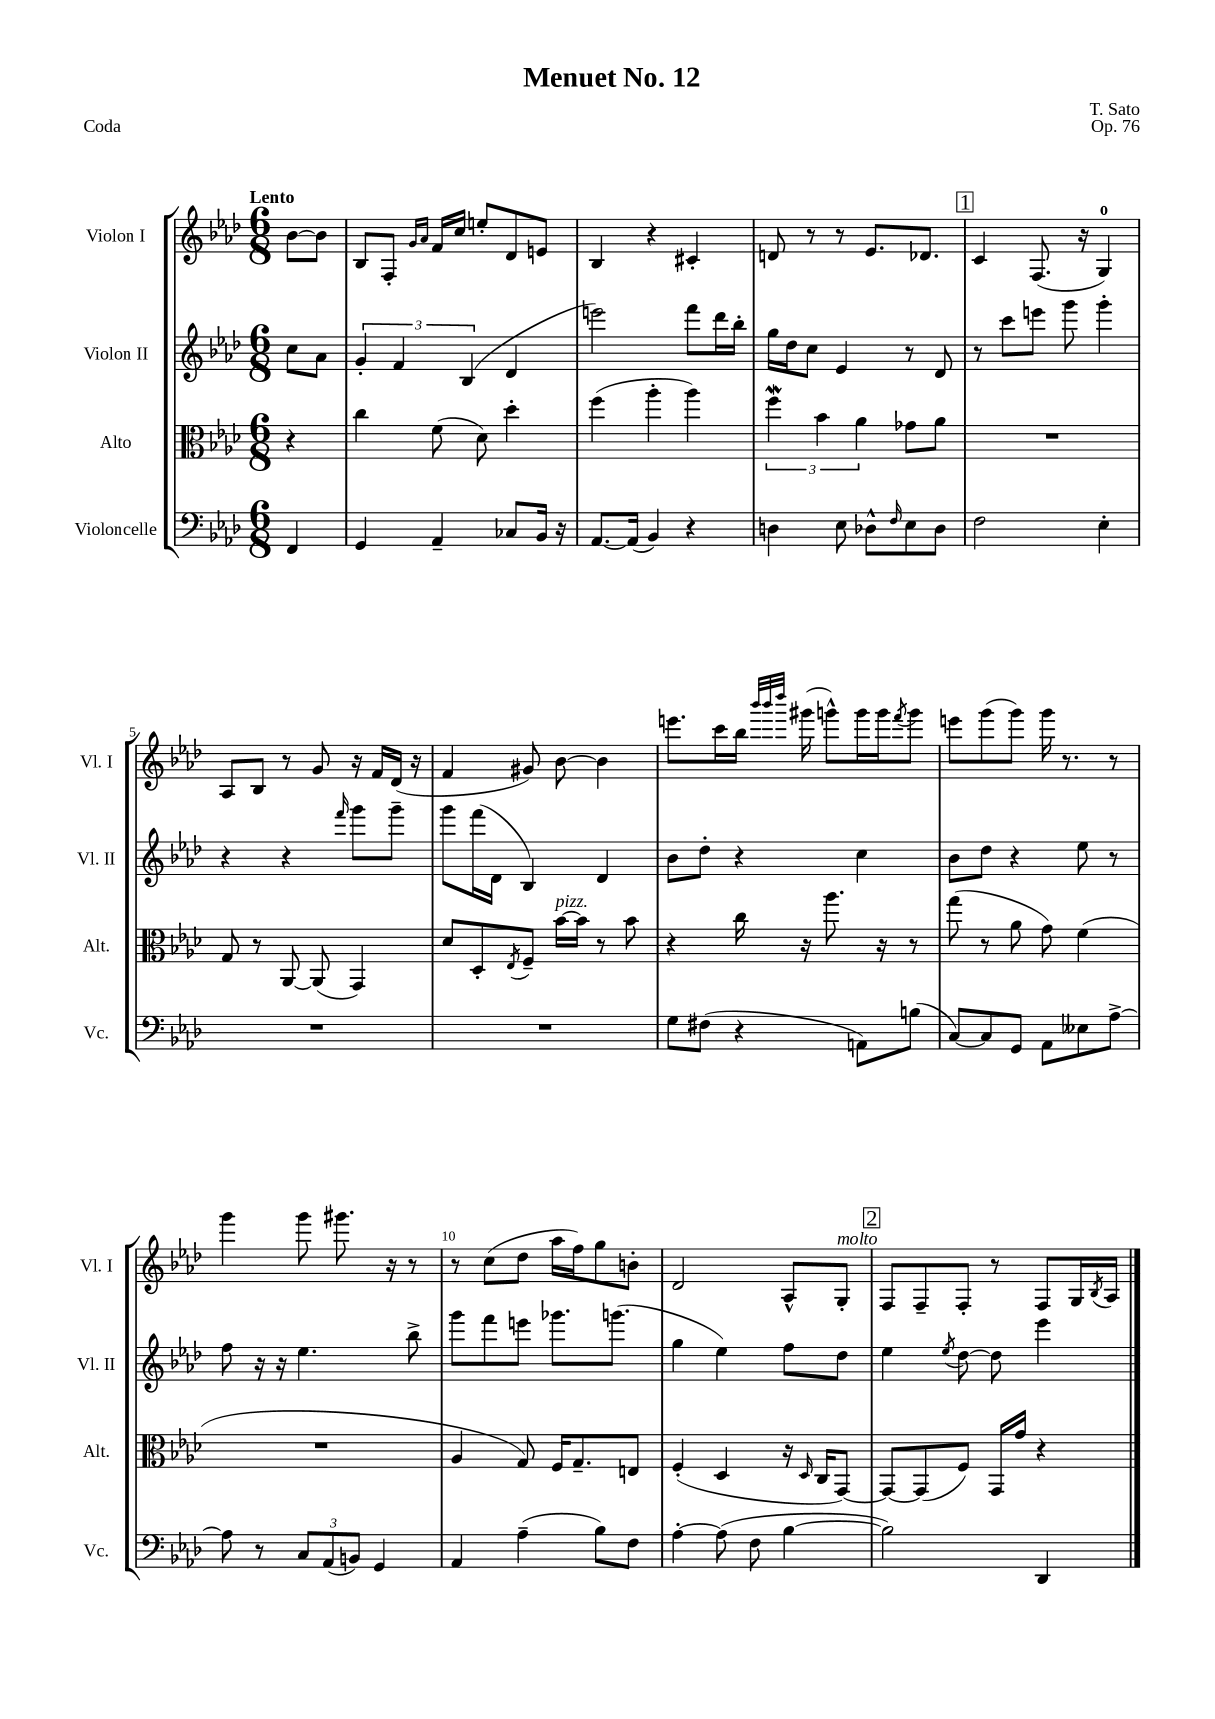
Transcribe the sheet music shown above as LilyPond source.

\header { title = "Menuet No. 12" composer = "T. Sato" opus = "Op. 76" piece = "Coda" }
<<
\new StaffGroup <<
\new Staff = "s0" \with { instrumentName = "Violon I" shortInstrumentName = "Vl. I" } {
    \clef treble \key aes \major \numericTimeSignature \time 6/8 \partial 4 \tempo "Lento"
    bes'8~ bes'8 |
    bes8 f8-. \grace { g'16 aes'16 } f'16 c''16 e''8-. des'8 e'8 |
    bes4 r4 cis'4-. |
    d'8 r8 r8 ees'8. des'8. |
    \mark \markup { \box "1" } c'4 f8.( r16 g4-0) |
    aes8 bes8 r8 g'8 r16 f'16 des'16( r16 |
    f'4 gis'8) bes'8~ bes'4 |
    e'''8. c'''16 bes''16 \grace { bes'''32 bes'''32 des''''32 } gis'''16( g'''8-^) g'''16 g'''16 \acciaccatura { f'''8 } g'''8 |
    e'''8 g'''8( g'''8) g'''16 r8. r8 |
    g'''4 g'''8 gis'''8. r16 r8 |
    r8 c''8( des''8 aes''16 f''16) g''8 b'8-. |
    des'2 aes8-^ g8-.^\markup { \italic "molto" } |
    \mark \markup { \box "2" } f8 f8-- f8-. r8 f8 g16 \acciaccatura { bes8 } aes16 \bar "|." |
}
\new Staff = "s1" \with { instrumentName = "Violon II" shortInstrumentName = "Vl. II" } {
    \clef treble \key aes \major \numericTimeSignature \time 6/8 \partial 4
    c''8 aes'8 |
    \tuplet 3/2 { g'4-. f'4 bes4( } des'4 |
    e'''2) f'''8 des'''16 bes''16-. |
    g''16 des''16 c''8 ees'4 r8 des'8 |
    \mark \markup { \box "1" } r8 c'''8 e'''8 g'''8 g'''4-. |
    r4 r4 \grace { f'''16 } g'''8 g'''8-- |
    g'''8 f'''16( des'16 bes4) des'4 |
    bes'8 des''8-. r4 c''4 |
    bes'8 des''8 r4 ees''8 r8 |
    f''8 r16 r16 ees''4. bes''8-> |
    g'''8 f'''8 e'''8 ges'''8. g'''8.( |
    g''4 ees''4) f''8 des''8 |
    \mark \markup { \box "2" } ees''4 \acciaccatura { ees''8 } des''8~ des''8 ees'''4 \bar "|." |
}
\new Staff = "s2" \with { instrumentName = "Alto" shortInstrumentName = "Alt." } {
    \clef alto \key aes \major \numericTimeSignature \time 6/8 \partial 4
    r4 |
    c''4 f'8( des'8) des''4-. |
    f''4( aes''4-. aes''4) |
    \tuplet 3/2 { f''4\mordent bes'4 aes'4 } ges'8 aes'8 |
    \mark \markup { \box "1" } R2. |
    g8 r8 aes,8~ aes,8( g,4) |
    des'8 des8-. \acciaccatura { ees8 } f8-- bes'16~^\markup { \italic "pizz." } bes'16 r8 bes'8 |
    r4 c''16 r16 aes''8. r16 r8 |
    g''8( r8 aes'8 g'8) f'4( |
    R2. |
    aes4 g8) f16 g8.-- e8 |
    f4-.( des4 r16 \grace { des16 } c16 g,8~) |
    \mark \markup { \box "2" } g,8~ g,8( f8) g,16 g'16 r4 \bar "|." |
}
\new Staff = "s3" \with { instrumentName = "Violoncelle" shortInstrumentName = "Vc." } {
    \clef bass \key aes \major \numericTimeSignature \time 6/8 \partial 4
    f,4 |
    g,4 aes,4-- ces8 bes,16 r16 |
    aes,8.~ aes,16( bes,4) r4 |
    d4 ees8 des8-^ \grace { f16 } ees8 des8 |
    \mark \markup { \box "1" } f2 ees4-. |
    R2. |
    R2. |
    g8 fis8( r4 a,8) b8( |
    c8~) c8 g,8 aes,8 eeses8 aes8~-> |
    aes8 r8 \tuplet 3/2 { c8 aes,8( b,8) } g,4 |
    aes,4 aes4--( bes8) f8 |
    aes4~-. aes8( f8 bes4~ |
    \mark \markup { \box "2" } bes2) des,4 \bar "|." |
}
>>
>>
\layout { \context { \Score \override BarNumber.break-visibility = ##(#f #t #t) barNumberVisibility = #(every-nth-bar-number-visible 5) } }
